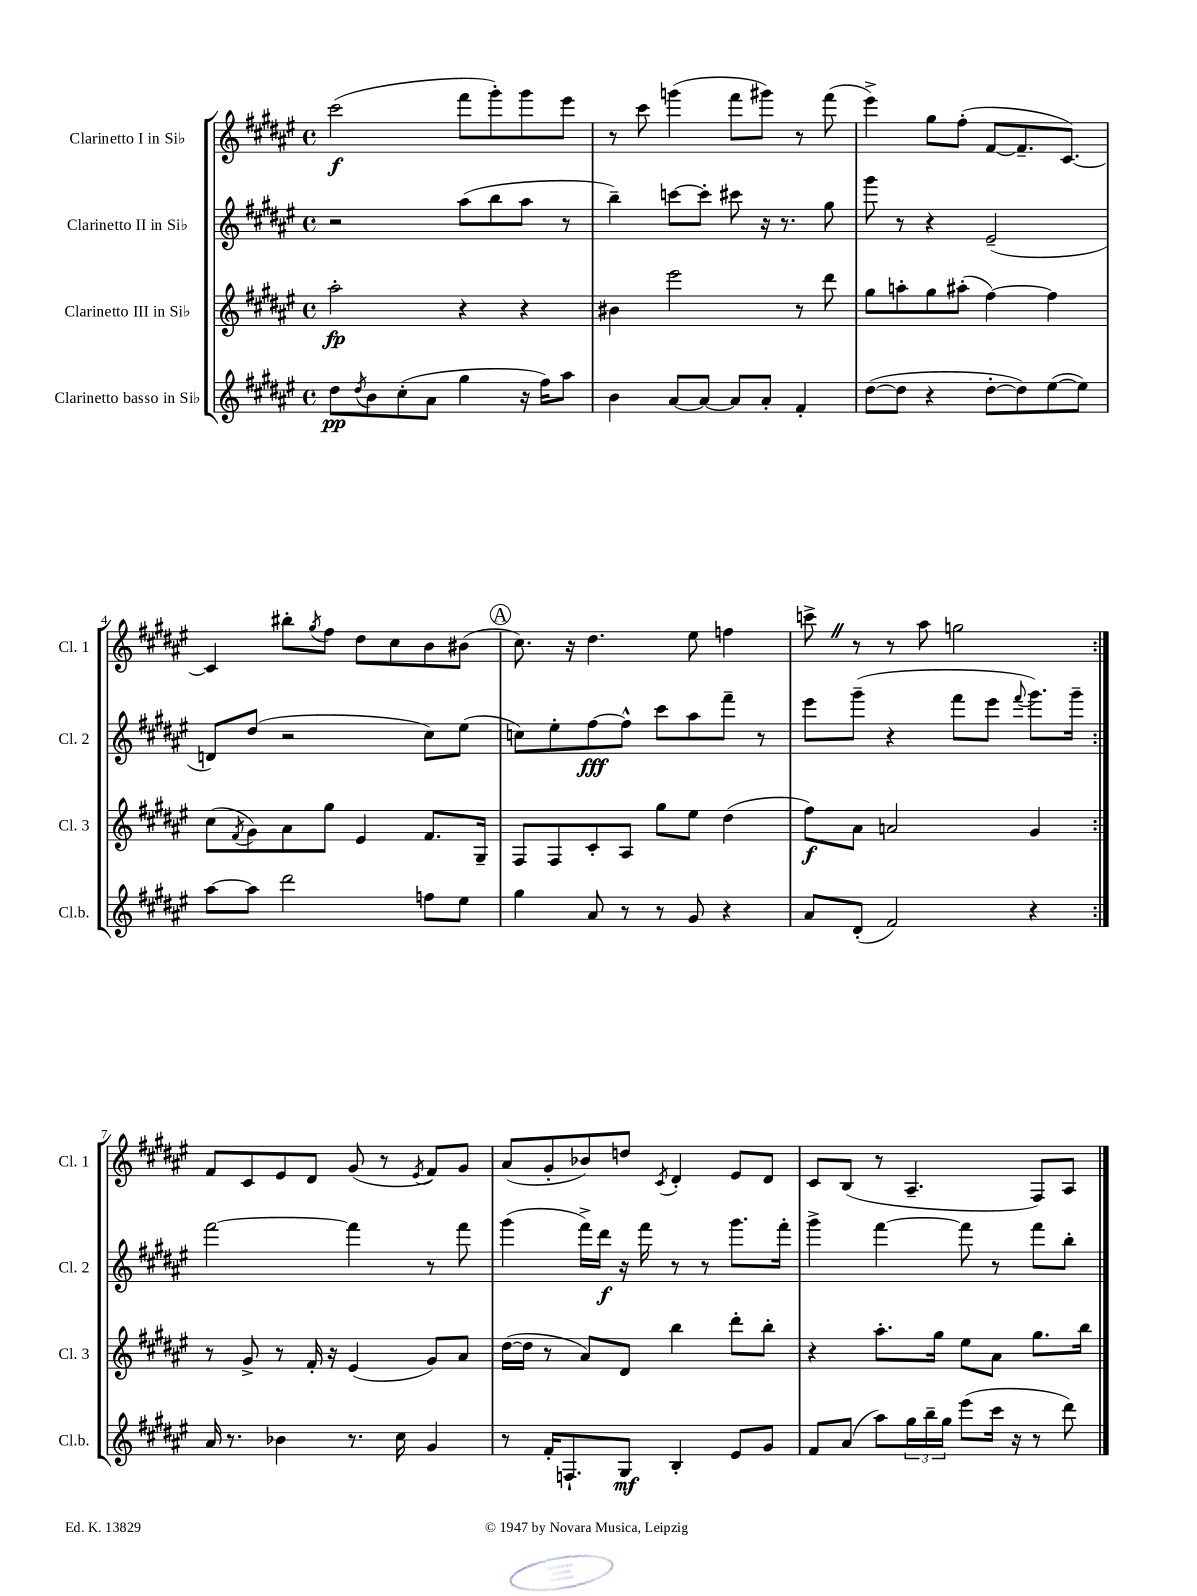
<<
\new StaffGroup <<
\new Staff = "s0" \with { instrumentName = "Clarinetto I in Sib" shortInstrumentName = "Cl. 1" } {
    \clef treble \key fis \major \defaultTimeSignature \time 4/4
    \repeat volta 2 { cis'''2\f( fis'''8 gis'''8-.) gis'''8 eis'''8 |
    r8 cis'''8 g'''4( fis'''8 gis'''8) r8 fis'''8( |
    eis'''4->) gis''8 fis''8-.( fis'8~ fis'8.-- cis'8.~) |
    cis'4 bis''8-. \acciaccatura { gis''8 } fis''8 dis''8 cis''8 b'8 bis'8( |
    \mark \markup { \circle "A" } cis''8.) r16 dis''4. eis''8 f''4 |
    c'''8-> \once \override BreathingSign.text = \markup { \musicglyph "scripts.caesura.straight" } \breathe r8 r8 ais''8 g''2 | }
    fis'8 cis'8 eis'8 dis'8 gis'8( r8 \acciaccatura { eis'8 } fis'8) gis'8 |
    ais'8( gis'8-. bes'8) d''8 \acciaccatura { cis'8 } dis'4-. eis'8 dis'8 |
    cis'8 b8( r8 ais4.-- fis8) ais8 \bar "|." |
}
\new Staff = "s1" \with { instrumentName = "Clarinetto II in Sib" shortInstrumentName = "Cl. 2" } {
    \clef treble \key fis \major \defaultTimeSignature \time 4/4
    \repeat volta 2 { r2 ais''8( b''8 ais''8 r8 |
    b''4--) c'''8~ c'''8-. cis'''8 r16 r8. gis''8 |
    gis'''8 r8 r4 eis'2--( |
    d'8) dis''8( r2 cis''8) eis''8( |
    \mark \markup { \circle "A" } c''8) eis''8-. fis''8~\fff fis''8-^ cis'''8 ais''8 fis'''8-- r8 |
    eis'''8 gis'''8--( r4 fis'''8 eis'''8 \appoggiatura { fis'''8 } gis'''8.) gis'''16-- | }
    fis'''2~ fis'''4 r8 fis'''8 |
    gis'''4( fis'''16->) dis'''16\f r16 fis'''16 r8 r8 gis'''8. fis'''16-. |
    gis'''4-> fis'''4~ fis'''8 r8 fis'''8 b''8-. \bar "|." |
}
\new Staff = "s2" \with { instrumentName = "Clarinetto III in Sib" shortInstrumentName = "Cl. 3" } {
    \clef treble \key fis \major \defaultTimeSignature \time 4/4
    \repeat volta 2 { ais''2-.\fp r4 r4 |
    bis'4 eis'''2 r8 dis'''8 |
    gis''8 a''8-. gis''8 ais''8-.( fis''4~) fis''4 |
    cis''8( \acciaccatura { fis'8 } gis'8) ais'8 gis''8 eis'4 fis'8. gis16-- |
    \mark \markup { \circle "A" } fis8 fis8 cis'8-. ais8 gis''8 eis''8 dis''4( |
    fis''8\f) ais'8 a'2 gis'4 | }
    r8 gis'8-> r8 fis'16-. r16 eis'4( gis'8) ais'8 |
    dis''16~( dis''16 r8 ais'8) dis'8 b''4 dis'''8-. b''8-. |
    r4 ais''8.-. gis''16 eis''8 ais'8 gis''8. b''16 \bar "|." |
}
\new Staff = "s3" \with { instrumentName = "Clarinetto basso in Sib" shortInstrumentName = "Cl.b." } {
    \clef treble \key fis \major \defaultTimeSignature \time 4/4
    \repeat volta 2 { dis''8\pp \acciaccatura { dis''8 } b'8 cis''8-.( ais'8 gis''4 r16 fis''16) ais''8 |
    b'4 ais'8~ ais'8~ ais'8 ais'8-. fis'4-. |
    dis''8~( dis''8 r4 dis''8~-. dis''8) eis''8~( eis''8) |
    ais''8~ ais''8 dis'''2 f''8 eis''8 |
    \mark \markup { \circle "A" } gis''4 ais'8 r8 r8 gis'8 r4 |
    ais'8 dis'8-.( fis'2) r4 | }
    ais'16 r8. bes'4 r8. cis''16 gis'4 |
    r8 fis'16-. f8.-! gis8\mf b4-. eis'8 gis'8 |
    fis'8 ais'8( ais''8) \tuplet 3/2 { gis''16 b''16-- gis''16 } eis'''8( cis'''16 r16 r8 dis'''8) \bar "|." |
}
>>
>>
